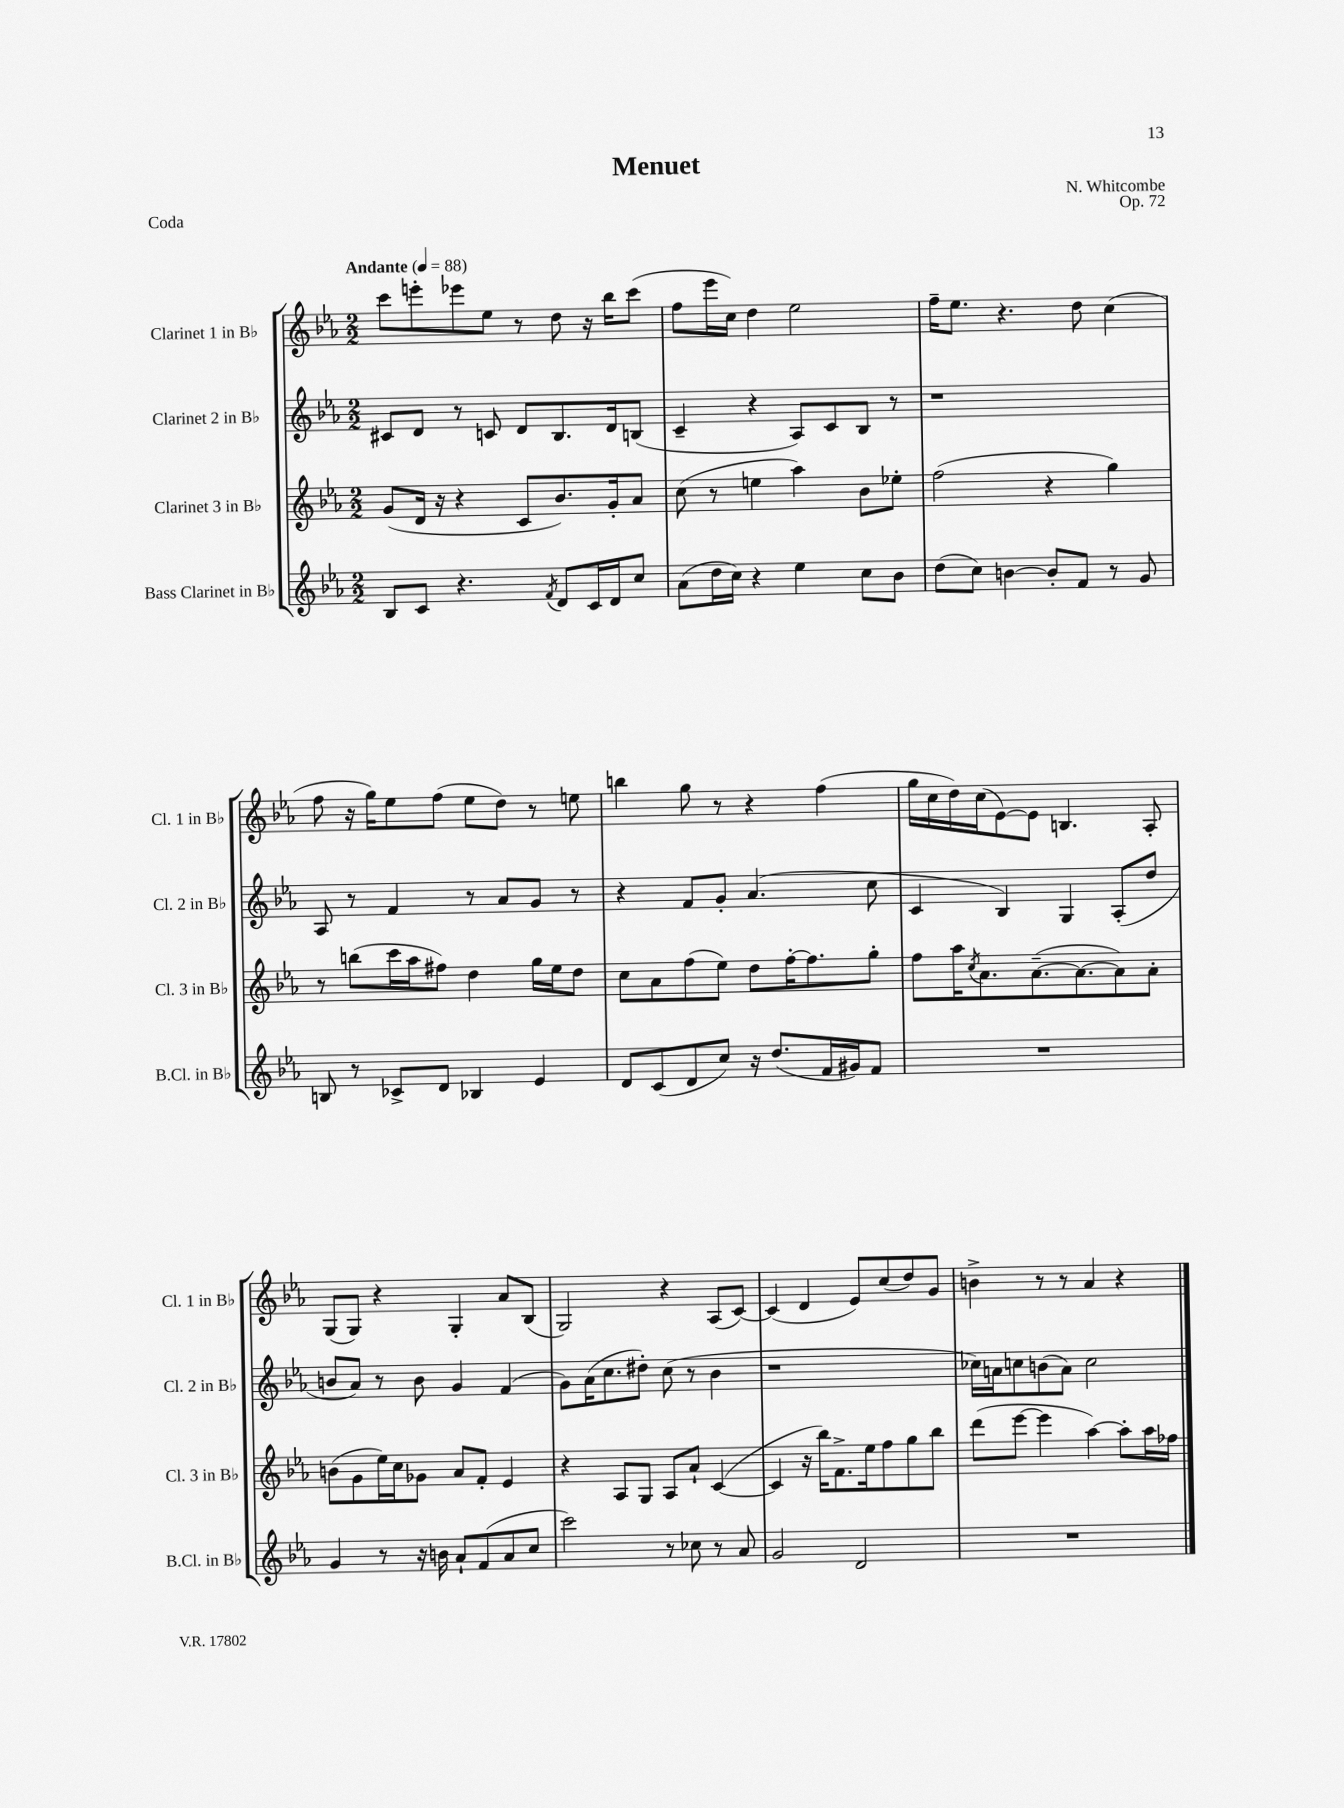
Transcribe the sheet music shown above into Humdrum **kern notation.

**kern	**kern	**kern	**kern
*staff4	*staff3	*staff2	*staff1
*clefG2	*clefG2	*clefG2	*clefG2
*k[b-e-a-]	*k[b-e-a-]	*k[b-e-a-]	*k[b-e-a-]
*M2/2	*M2/2	*M2/2	*M2/2
*MM88	*MM88	*MM88	*MM88
8B-/L	(8g/L	8c#/L	8ccc\L
8c/J	16d/Jk	8d/J	8eee'\
.	16r	.	.
4.r	4r	8r	8eee-\
.	.	8c/	8ee-\J
.	8c/L	8d/L	8r
8qf/	.	.	.
8d/L	8.b-/)	8.B-/	8dd\
16c/L	.	.	16r
16d/J	16g'/k	16d/k	16bb-\LK
8cc/J	8a-/J	(8B/J	(8ccc\J
=	=	=	=
(8a-\L	(8cc\	4c~/	8ff\L
16dd\L	8r	.	16eee-\L
16cc\JJ)	.	.	16cc\JJ)
4r	4ee\	4r	4dd\
4ee-\	4aa-\)	8A-/L)	2ee-\
.	.	8c/	.
8cc\L	8b-\L	8B-/J	.
8b-\J	8ee-'\J	8r	.
=	=	=	=
(8dd\L	(2ff\	1r	16ff~\LK
.	.	.	8.ee-\J
8cc\J)	.	.	.
[4b\	.	.	4.r
8b'/]L	4r	.	.
8f/J	.	.	8dd\
8r	4gg\)	.	(4cc\
8g/	.	.	.
=	=	=	=
8B/	8r	8A-/	8ff\
8r	(8bb\L	8r	16r
.	.	.	16gg\LK)
8c-^/L	16ccc\L	4f/	8ee-\
.	16aa-\J	.	.
8d/J	8ff#\J)	.	(8ff\J
4B-/	4dd\	8r	8ee-\L
.	.	8a-/L	8dd\J)
4e-/	16gg\LL	8g/J	8r
.	16ee-\J	.	.
.	8dd\J	8r	8ee\
=	=	=	=
8d/L	8cc\L	4r	4bb\
(8c/	8a-\	.	.
8d/	(8ff\	8f/L	8gg\
8cc/J)	8ee-\J)	8g'/J	8r
16r	8dd\L	(4.a-/	4r
(8.dd/L	.	.	.
.	[16ff'\K	.	.
.	8.ff\]	.	.
16f/L	.	.	(4ff\
16g#/J)	.	.	.
8f/J	8gg'\J	8cc\	.
=	=	=	=
1r	8ff\L	4c/	16gg\LL
.	.	.	16cc\
.	16aa-\K	.	16dd\)
.	8qcc/	.	.
.	8.a-\	.	(16cc\J
.	.	4B-/)	[8e-\)
.	([8.a-~\	.	8e-\]J
.	.	4G/	4.B/
.	8.a-\_	.	.
.	8a-\])	(8A-'/L	.
.	8a-'\J	8dd/J	8A-'/
=	=	=	=
4g/	(8b\L	8b/L	(8G/L
.	8g\	8a-/J)	8G/J)
8r	16ee-\L)	8r	4r
.	16cc\J	.	.
16r	8g-\J	8b\	.
16b\	.	.	.
8a-`/L	8a-/L	4g/	4G'/
(8f/	8f'/J	.	.
8a-/	4e-/	(4f/	8a-/L
8cc/J	.	.	(8B-/J
=	=	=	=
2ccc\)	4r	8g\L)	2G/)
.	.	(16a-\K	.
.	.	8.cc\	.
.	8A-/L	.	.
.	8G/J	8dd#'\J)	.
8r	8A-/L	(8cc\	4r
8cc-\	8a-`/J	8r	.
8r	([4c/	4b-\	(8A-/L
8a-/	.	.	[8c/J)
=	=	=	=
2g/	4c/]	1r	(4c/]
.	16r	.	4d/
.	16bb-\LK)	.	.
.	8.f^\	.	.
2d/	.	.	8e-/L)
.	16ee-\k	.	.
.	8ff\	.	(8cc/
.	8gg\	.	8dd/)
.	8bb-\J	.	8g/J
=	=	=	=
1r	(8ddd\L	16cc-\LL)	4b^\
.	.	16a\J	.
.	[8eee-\J	8cc\	.
.	4eee-\]	(8b\	8r
.	.	8a\J)	8r
.	[4aa-\)	2cc\	4a-/
.	8aa-'\]L	.	4r
.	16aa-\L	.	.
.	16ff-\JJ	.	.
==	==	==	==
*-	*-	*-	*-
